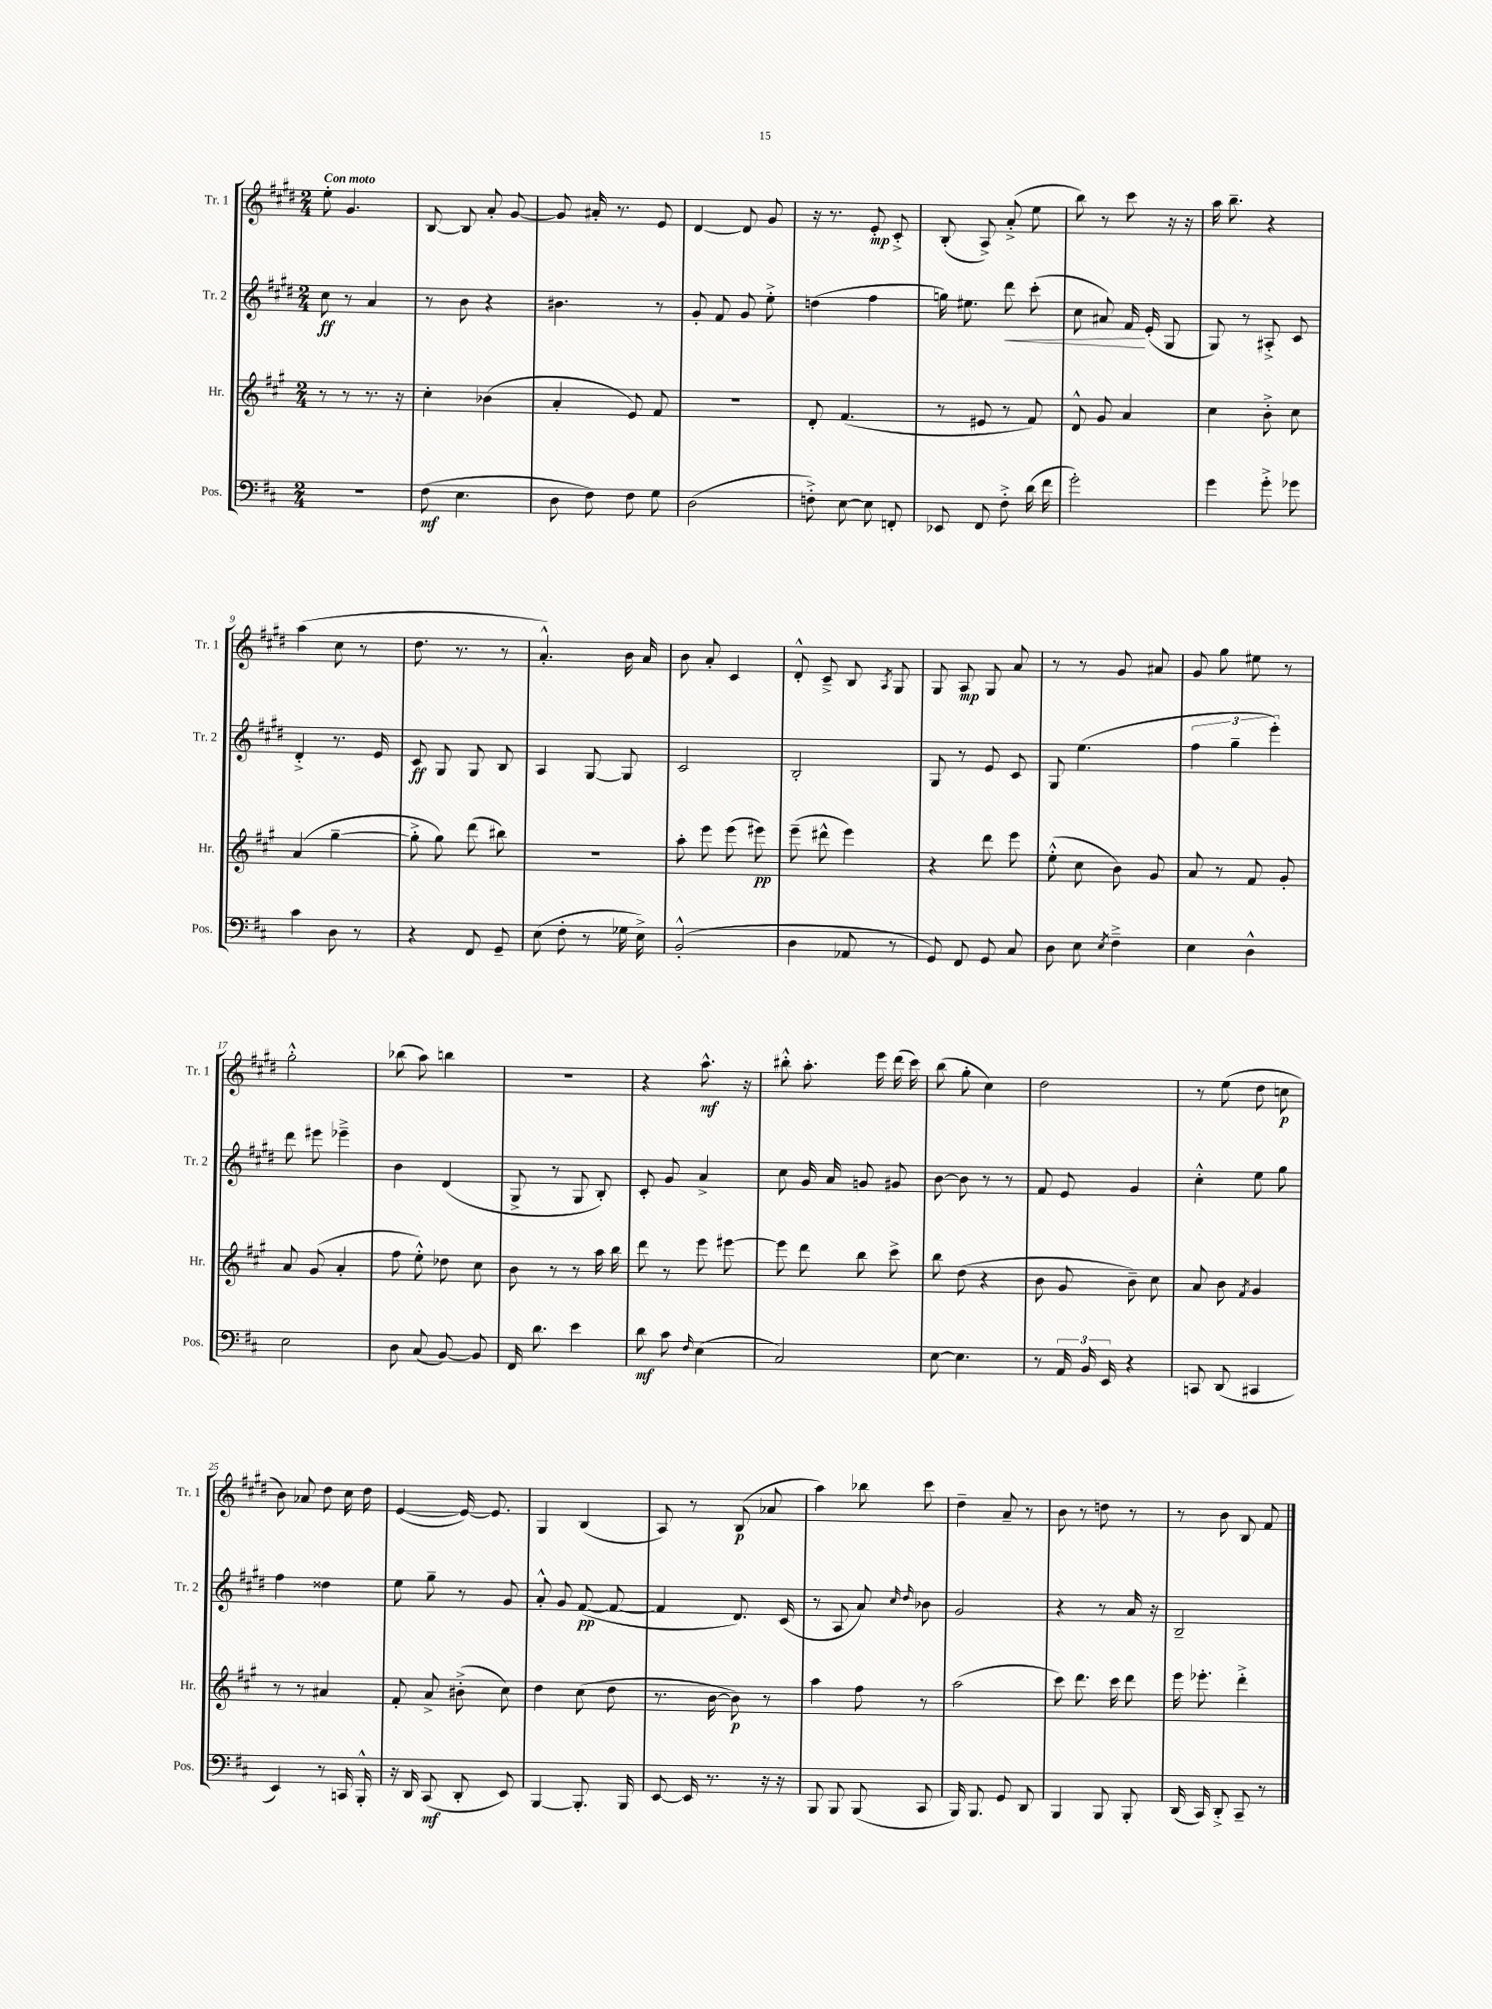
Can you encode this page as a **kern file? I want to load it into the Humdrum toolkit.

**kern	**kern	**kern	**kern
*staff4	*staff3	*staff2	*staff1
*clefF4	*clefG2	*clefG2	*clefG2
*k[f#c#]	*k[f#c#g#]	*k[f#c#g#d#]	*k[f#c#g#d#]
*M2/4	*M2/4	*M2/4	*M2/4
2r	8r	8cc#\	8ee'\
.	8r	8r	4.g#/
.	8.r	4a/	.
.	16r	.	.
=	=	=	=
(8F#\	4cc#'\	8r	[8B/
4.E\	.	8b\	8B/]
.	(4b-\	4r	8a'/
.	.	.	[8g#/
=	=	=	=
8D\	4a'/	4.b#\	8g#/]
8F#\)	.	.	16a#'/
.	.	.	8.r
8F#\	8e/)	.	.
8G\	8f#/	8r	8e/
=	=	=	=
(2D\	2r	8g#'/	[4d#/
.	.	8f#/	.
.	.	8g#/	8d#/]
.	.	8ee'^\	8g#/
=	=	=	=
8F'^\)	8d'/	(4dd\	16r
.	.	.	8.r
[8E\	(4.f#/	.	.
8E\]	.	4ff#\	8e'/
8FF'/	.	.	8c#'^/
=	=	=	=
8EE-/	8r	16gg\)	(8B'/
.	.	8.ee#\	.
8FF#/	8e#/	.	8A^/)
8F#'^\	8r	8ddd#\	(8a'^/
(16d\	8f#/)	(8ccc#'\	8ee\
16f#\	.	.	.
=	=	=	=
2g'\)	8d^^/	8cc#\	8bb\)
.	8g#/	8a#/)	8r
.	4a/	16f#/	8ccc#\
.	.	(16e'/	.
.	.	8G#/	16r
.	.	.	16r
=	=	=	=
4g\	4cc#\	8G#/)	16aa\
.	.	.	8.bb~\
.	.	8r	.
8g'^\	8b'^\	8A#'^/	4r
8g-\	8cc#\	8c#/	.
=	=	=	=
4c#\	(4a/	4d#'^/	(4aa\
8D\	[4gg#~\	8.r	8cc#\
8r	.	.	8r
.	.	16e/	.
=	=	=	=
4r	8gg#'^\]	8c#/	8.dd#\
.	8gg#\)	8G#/	.
.	.	.	8.r
8FF#/	(8ddd\	8G#/	.
8GG~/	8bb#\)	8B/	8r
=	=	=	=
(8E\	2r	4A/	4.a'^^/)
8F#'\	.	.	.
8r	.	[8G#/	.
16G-\	.	8G#/]	16b\
16E^\)	.	.	16a/
=	=	=	=
(2BB'^^/	8aa'\	2c#/	8b\
.	8eee\	.	8a'/
.	(8eee\	.	4c#/
.	8eee#\)	.	.
=	=	=	=
4D\	(8eee~\	2B'/	8d#'^^/
.	8ddd#^^\	.	8c#~^/
8AA-/	4eee\)	.	8B/
.	.	.	8qA/
8r	.	.	8G#/
=	=	=	=
8GG/)	4r	8G#/	8G#/
8FF#/	.	8r	8A/
8GG/	8ddd\	8e/	8G#/
8C#/	8eee\	8c#/	8a/
=	=	=	=
8D\	(8ee'^^\	8G#/	8r
8E\	8cc#\	(4.ee\	8r
8qE/	.	.	.
4F#~^\	8b\)	.	8g#/
.	8g#/	.	8a#/
=	=	=	=
4E\	8a/	6ff#\	8g#/
.	8r	.	8gg#\
.	.	6gg#~\	.
4D^^\	8f#/	.	8ee#\
.	.	6eee'\)	.
.	8g#'/	.	8r
=	=	=	=
2E\	8a/	8ddd#\	2gg#'^^\
.	(8g#/	8eee#\	.
.	4a'/	4eee-~^\	.
=	=	=	=
8D\	8ff#\	4b\	(8bb-\
(8C#/	8ee'^^\)	.	8aa\)
[8BB/)	8dd-\	(4d#/	4bb\
8BB/]	8cc#\	.	.
=	=	=	=
16FF#/	8b\	8G#^/	2r
8.d\	.	.	.
.	8r	8r	.
4e\	8r	8G#/	.
.	16aa\	8B'/)	.
.	16bb\	.	.
=	=	=	=
8d\	8ddd\	8c#'/	4r
8c#\	8r	8g#/	.
16qqF#/	.	.	.
(4E\	8eee\	4a^/	8.aa^^\
.	[8eee#\	.	.
.	.	.	16r
=	=	=	=
2C#/)	8eee#\]	8cc#\	8bb#'^^\
.	8ddd\	16g#/	8.aa'\
.	.	16a/	.
.	8bb\	8g/	.
.	.	.	16eee\
.	8ccc#^\	8g#/	(16ddd#\
.	.	.	16ccc#\)
=	=	=	=
[8E\	8bb\	[8b\	(8bb\
4.E\]	(8dd\	8b\]	8gg#'\
.	4r	8r	4cc#\)
.	.	8r	.
=	=	=	=
8r	8b\	8f#/	2dd#\
24AA/	8g#/	8e/	.
24BB/	.	.	.
24EE/	.	.	.
4r	8b~\)	4g#/	.
.	8cc#\	.	.
=	=	=	=
8CC/	8a/	4cc#'^^\	8r
(8DD/	8b\	.	(8ee\
.	8qf#/	.	.
4CC#/	4g#/	8ee\	8dd#\
.	.	8gg#\	8cc\
=	=	=	=
4EE/)	8r	4ff#\	8b\)
.	8r	.	8a-/
8r	4a#/	4dd##\	8dd#\
16CC/	.	.	16cc#\
16BBB'^^/	.	.	16dd#\
=	=	=	=
16r	8f#'/	8ee\	([4e/
16DD/	.	.	.
(8CC#/	8a^/	8gg#~\	.
8DD'/	(8b#'^\	8r	16e/_)
.	.	.	8.e/]
8EE/)	8cc#\)	8g#/	.
=	=	=	=
[4BBB/	4dd\	8a'^^/	4G#/
.	.	8g#/	.
8.BBB'/]	(8cc#\	([8f#/	(4B/
.	8dd\	8f#/_	.
16BBB/	.	.	.
=	=	=	=
[8EE/	8.r	4f#/]	8A/)
16EE/]	.	.	8r
8.r	[16b\	.	.
.	8b\])	8.d#/)	(8B/
16r	8r	.	8a-/
16r	.	(16c#/	.
=	=	=	=
8BBB/	4aa\	8r	4aa\)
8BBB/	.	8A/	.
(8BBB/	8ff#\	8a/)	8bb-\
.	.	16qqcc#/	.
.	.	16qqdd#/	.
8CC#/	8r	8b-\	8ccc#\
=	=	=	=
16BBB/)	(2aa\	2g#/	4dd#~\
8.BBB/	.	.	.
8GG/	.	.	8a~/
8DD/	.	.	8r
=	=	=	=
4BBB/	8ccc#\)	4r	8b\
.	8.ddd\	.	8r
8BBB/	.	8r	8dd\
.	16ccc#\	.	.
8BBB'/	8ddd\	16a/	8r
.	.	16r	.
=	=	=	=
(16DD/	16eee\	2B~/	8r
16CC#/)	8.eee-'\	.	.
8DD'^/	.	.	8b\
8CC#~/	4ddd'^\	.	8B/
8r	.	.	8f#/
==	==	==	==
*-	*-	*-	*-
